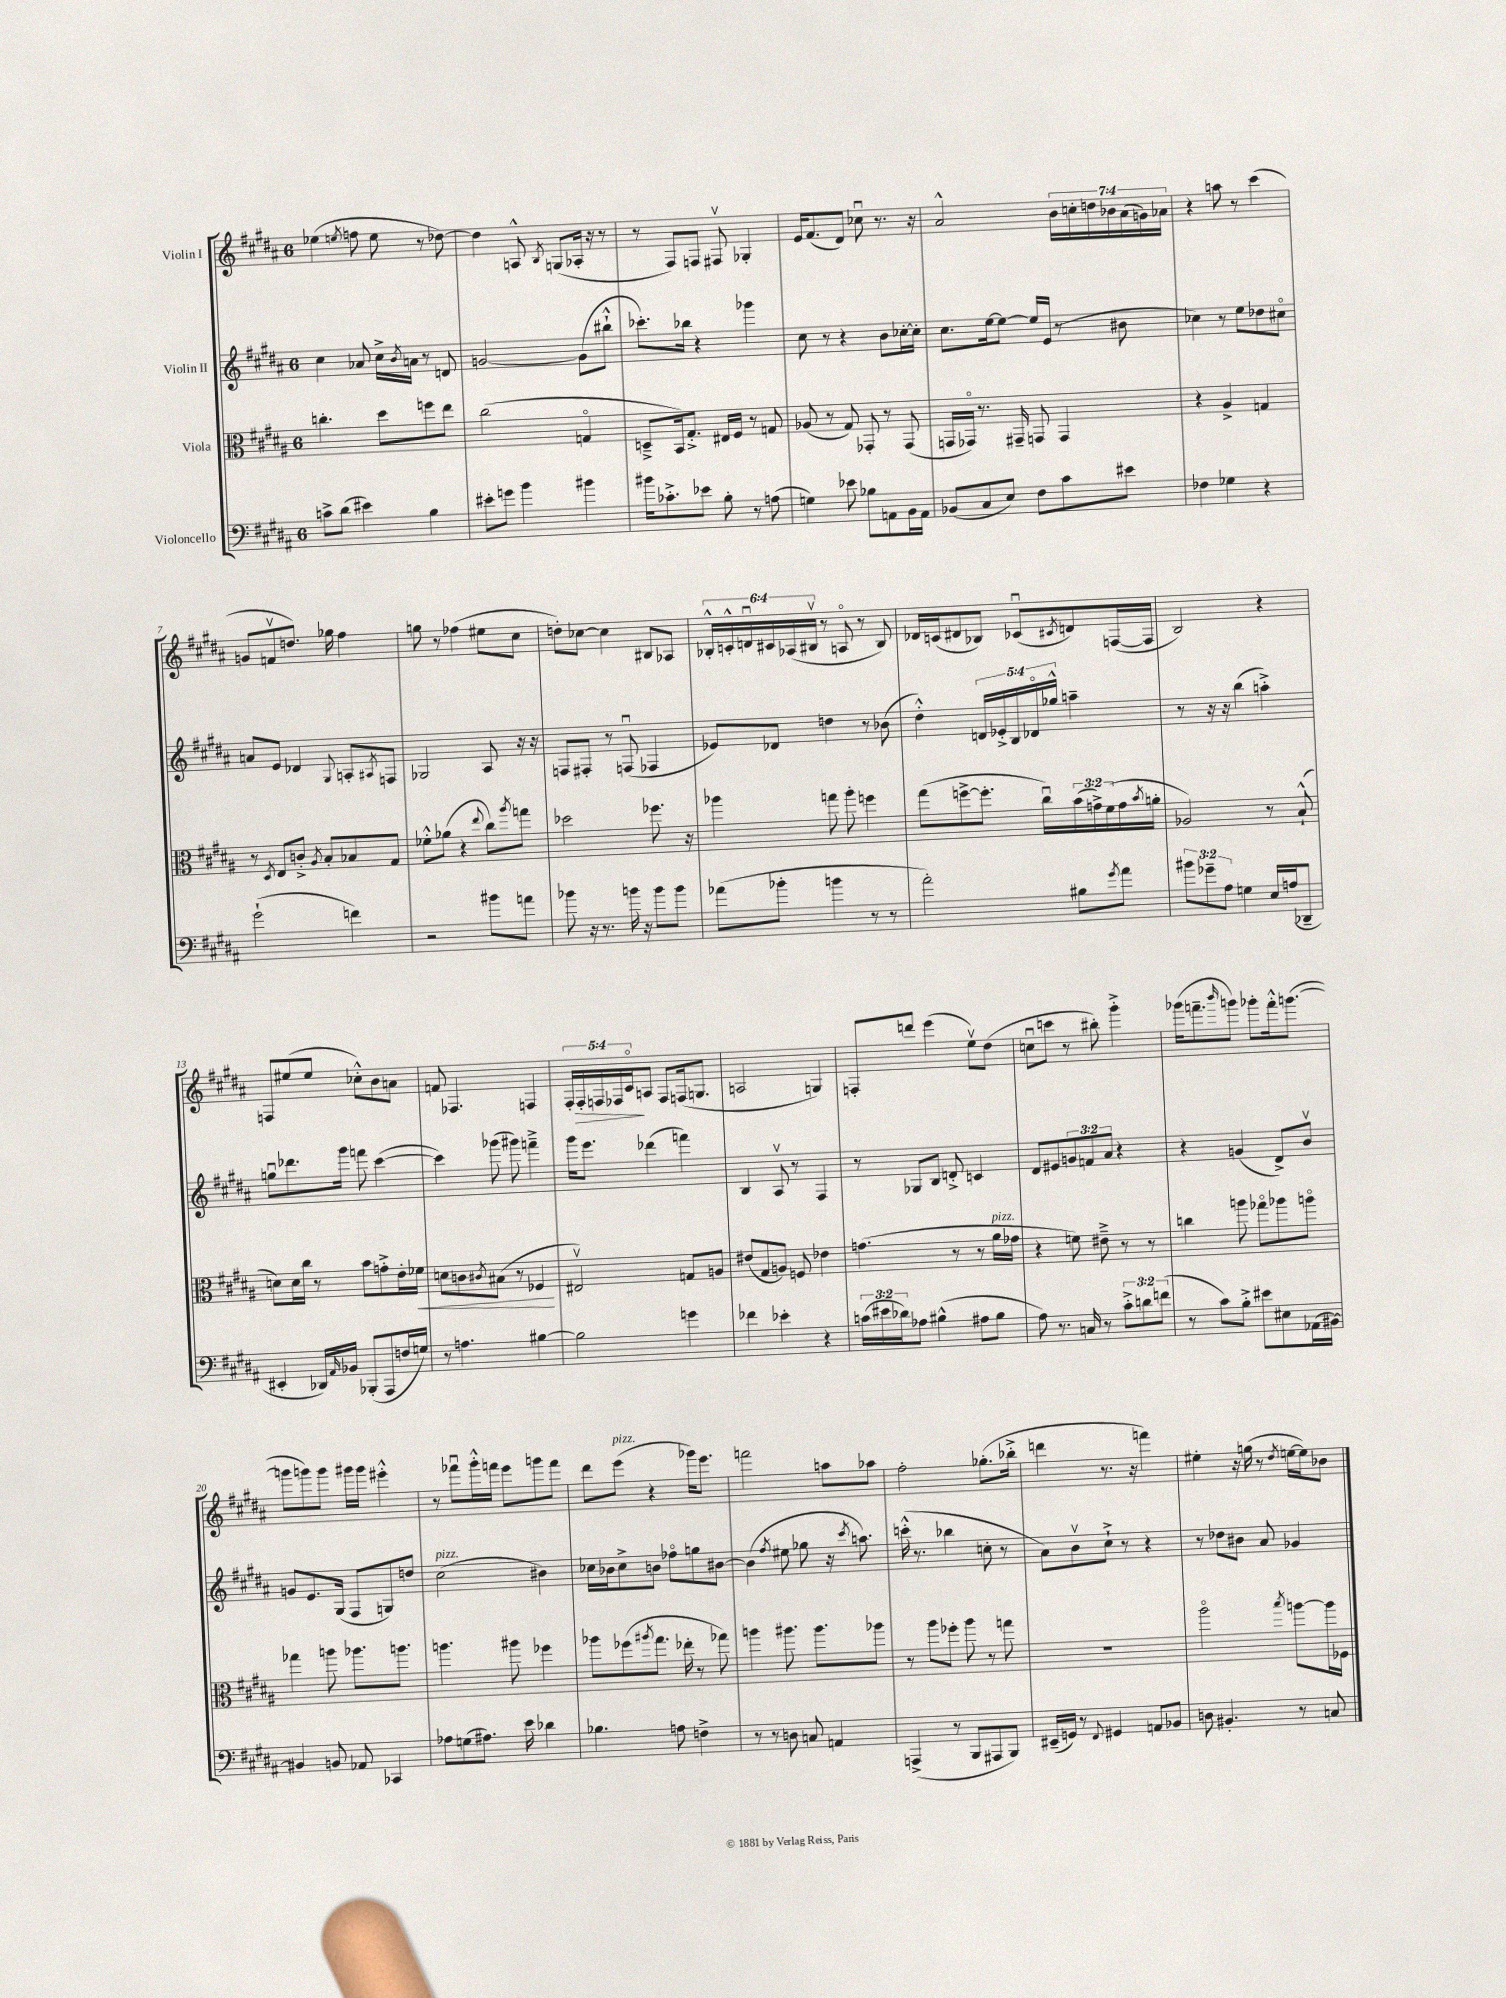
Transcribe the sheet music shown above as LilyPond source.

<<
\new StaffGroup <<
\new Staff = "s0" \with { instrumentName = "Violin I" } {
    \clef treble \key b \major \once \override Staff.TimeSignature.style = #'single-digit \time 6/8 \override Staff.TupletNumber.text = #tuplet-number::calc-fraction-text
    ees''4( \acciaccatura { e''8 } f''8 e''8 r8 des''8~) |
    des''4 a8-^ \acciaccatura { b8 } g8( aes16-. r16 r8 |
    r8 fis8) f8 fis8\upbow ges4-. |
    e'16 fis'8.( dis'8) ces''8\downbow r8. r16 |
    ais'2-^ \tuplet 7/4 { b'16 c''16-. d''16 bes'16 ais'16( g'16) aes'16 } |
    r4 a''8 r8 cis'''4( |
    g'8 f'8\upbow d''8.) ges''16 fis''4 |
    g''8 r8 fes''4( eis''8 cis''8 |
    d''8-.) ces''8~ ces''4 bis8 aes8 |
    \tuplet 6/4 { bes16-.-^ c'16-.-^ d'16\downbow cis'16 aes16( bis16\upbow } r8 a8\flageolet r8 bis8) |
    des'16 c'16( dis'8 bes8) ces'8\downbow( \acciaccatura { cis'8 } d'8) f16~( f16 |
    b2) r4 |
    f8 eis''8( eis''8 ces''8-.-^) b'8 a'8 |
    f'8 fes4. f4 |
    \tuplet 5/4 { fis16-. fis16-.\> f16 fes16 cis'16\flageolet\! } a8 fes8 f16( g8. |
    a2 g4) |
    f8-. d'''8 e'''4( e''8\upbow) dis''8( |
    c''8\downbow c'''8 r8 bis''8-.) gis'''4-.-> |
    ges'''16( f'''8.-- \grace { b'''16 } g'''8) ges'''8-. f'''16-.-^ g'''8.~( |
    g'''8 g'''8) g'''8 gis'''16 gis'''16 eis'''4-.-^ |
    r8 fes'''8\downbow gis'''16-.-^ f'''16 e'''8 g'''8 f'''8 |
    dis'''8 e'''8^\markup { \italic "pizz." }( r4 ges'''16) e'''8. |
    f'''2 a''8 aes''8 |
    fis''2-. ges''8.-.( bes''16-.-> |
    d'''4 r8. r16 f'''4) |
    eis''4-. r16 g''16( r8 \acciaccatura { dis''8 } e''16~ e''16) bes'8 \bar "|." |
}
\new Staff = "s1" \with { instrumentName = "Violin II" } {
    \clef treble \key b \major \once \override Staff.TimeSignature.style = #'single-digit \time 6/8 \override Staff.TupletNumber.text = #tuplet-number::calc-fraction-text
    cis''4 aes'8 cis''16-> \acciaccatura { b'8 } a'16 r8 d'8 |
    g'2~ g'8( bis''8-!-^ |
    ces'''8.-.) bes''16 r4 ges'''4 |
    cis''8 r8 r4 b'8 ces''16~-. ces''16-. |
    cis''8. e''16~ e''8~ e''16 e'16( r8 bis'8 |
    ces''4) r8 e''8 des''8 cis''8\flageolet |
    a'8 e'8 des'4 \appoggiatura { gis8 } a8-. \acciaccatura { ais8 } f8 |
    ges2 ais8 r16 r16 |
    f8 fis8-. r8 f8\downbow( fes4 |
    ees'8) des'8 d''4 r8 bes'8( |
    dis''4-.-^) \tuplet 5/4 { d'16 ees'16-.-> b16 des'16\flageolet ges''16-^ } a''4-- |
    r8 r16 r16 b''4( a''4-.->) |
    g''8\downbow des'''8. gis'''16 f'''8 cis'''4~( |
    cis'''4) ges'''8( gis'''8) f'''4---> |
    gis'''16 e'''8. des'''4( f'''4) |
    b4 ais8\upbow r8 fis4 |
    r8 ges8 b8 d'8-.-> c'4 |
    dis'8 eis'8 \tuplet 3/2 { g'8 f'8 ais'8 } r4 |
    r4 g'4( dis'8->) b'8\upbow |
    g'8 e'8. gis16( fis8 g8) d''8 |
    cis''2^\markup { \italic "pizz." }( bis'4) |
    ces''16 bes'16 ces''8-> b'8 fes''8\flageolet g''8 bis'8~ |
    bis'4( \acciaccatura { fis''8 } eis''8 ges''8 r16 \acciaccatura { cis'''8 } a''8.) |
    c'''16-.-^( r8. bes''4 c''8-. r8 |
    ais'8) b'8\upbow cis''8-!-> r8 r4 |
    r8 des''8 bis'8 ais'8 ges'4 \bar "|." |
}
\new Staff = "s2" \with { instrumentName = "Viola" } {
    \clef alto \key b \major \once \override Staff.TimeSignature.style = #'single-digit \time 6/8 \override Staff.TupletNumber.text = #tuplet-number::calc-fraction-text
    c''4.-. dis''8 f''8 e''8 |
    cis''2( g4\flageolet |
    d8---> b,16) gis8.-.-> eis16 fis16 r8 g8 |
    aes8( r8 gis8) ges,8-. r8 ges,8( |
    g,16 ges,16\flageolet) r8. gis,16-- g,8 g,4 |
    r4 ais4-> g4 |
    r8 \acciaccatura { dis8 } e8 c'8-.-> \acciaccatura { ais8 } b8-. bes8 gis8 |
    fes'8-.-^ aes'8( r4 \appoggiatura { e''8 } cis''8) \acciaccatura { ais''8 } g''8 |
    des''2 fes''8. r16 |
    aes''4 g''8 aes''8-. f''4 |
    gis''8( f''8~-> f''8.-. cis''16\downbow) \tuplet 3/2 { b'16( g'16->) fis'16( } g'16 \acciaccatura { b'8 } a'16-. |
    aes2) r8 b8-!-^( |
    d'8) d'16 cis''16 r8 b'8 g'8-.-> e'16-. fes'16\< |
    d'8 c'8 \acciaccatura { cis'8 } bis8( r8 fes4\! |
    eis2\upbow) g8 a8 |
    eis'8( gis8 a8) f8 ees'4 |
    g'4.( r8 r8 ais'16^\markup { \italic "pizz." } ges'16 |
    r4 f'8) eis'8---> r8 r8 |
    c''4 a''8 ges''8\flageolet aes''8 a''8\flageolet |
    ges''4 a''8 aes''8. a''8. |
    a''4. ais''8 fes''4 |
    aes''8 fes''8( \acciaccatura { ais''8 } gis''8. ees''16-. r8 ges''8) |
    a''4 ais''8. ais''8. aes''8 |
    r8 ais''8 fes''8-. ais''8 r8 g''8 |
    R2. |
    ais''2\flageolet \acciaccatura { b''8 } a''8~ a''16 fes16 \bar "|." |
}
\new Staff = "s3" \with { instrumentName = "Violoncello" } {
    \clef bass \key b \major \once \override Staff.TimeSignature.style = #'single-digit \time 6/8 \override Staff.TupletNumber.text = #tuplet-number::calc-fraction-text
    c'8-> dis'8( eis'4) b4 |
    eis'8-. g'8 b'4 bis'4 |
    bis'16 ces'8.-.-> ees'8 b8-. r8 a8( |
    g4) ees'8 bes8 a,8 b,16 a,16 |
    bes,8( cis8 e8) fis8 cis'8 eis'8 |
    fes4 ges4 r4 |
    gis'2-!( f'4) |
    r2 bis'8 a'8 |
    bes'8 r16 r8. b'16 r16 b'8 b'8 |
    aes'8( bes'8-. b'4 r8 r8 |
    ais'2-.) bis8 \acciaccatura { gis'8 } ais'8 |
    \tuplet 3/2 { bis'8 ges'8-- ais8 } g4 e16 a16( des,8-- |
    eis,4-. des,16) \grace { ais,16 } bes,16 bes,,8-.( ais,,8 f16 g16) |
    r8 a4. bis4~ |
    bis2 g'4 |
    fes'4 ees'4-. r4 |
    \tuplet 3/2 { c'16( eis'16 des'16) } aes8 bis4-^( ais8 bis8 |
    ais8) r8. c16 r8 \tuplet 3/2 { cis'8-.-> d'8 f'8( } |
    r8 cis'8) b8-.-> eis'8 eis8 aes,16( bis,16~) |
    bis,4 b,8 aes,8 ces,4 |
    aes8 g8( ais8.) e'16 des'4 |
    bes4. a8 f4-> |
    r8 r8 d8 c8 a,4 |
    a,,4->( r8 b,,8 ais,,8 b,,8) |
    eis,16--( g,16) r8 \appoggiatura { fis,8 } gis,4 a,8 bes,8 |
    d8 bis,4.-. r8 c8 \bar "|." |
}
>>
>>
